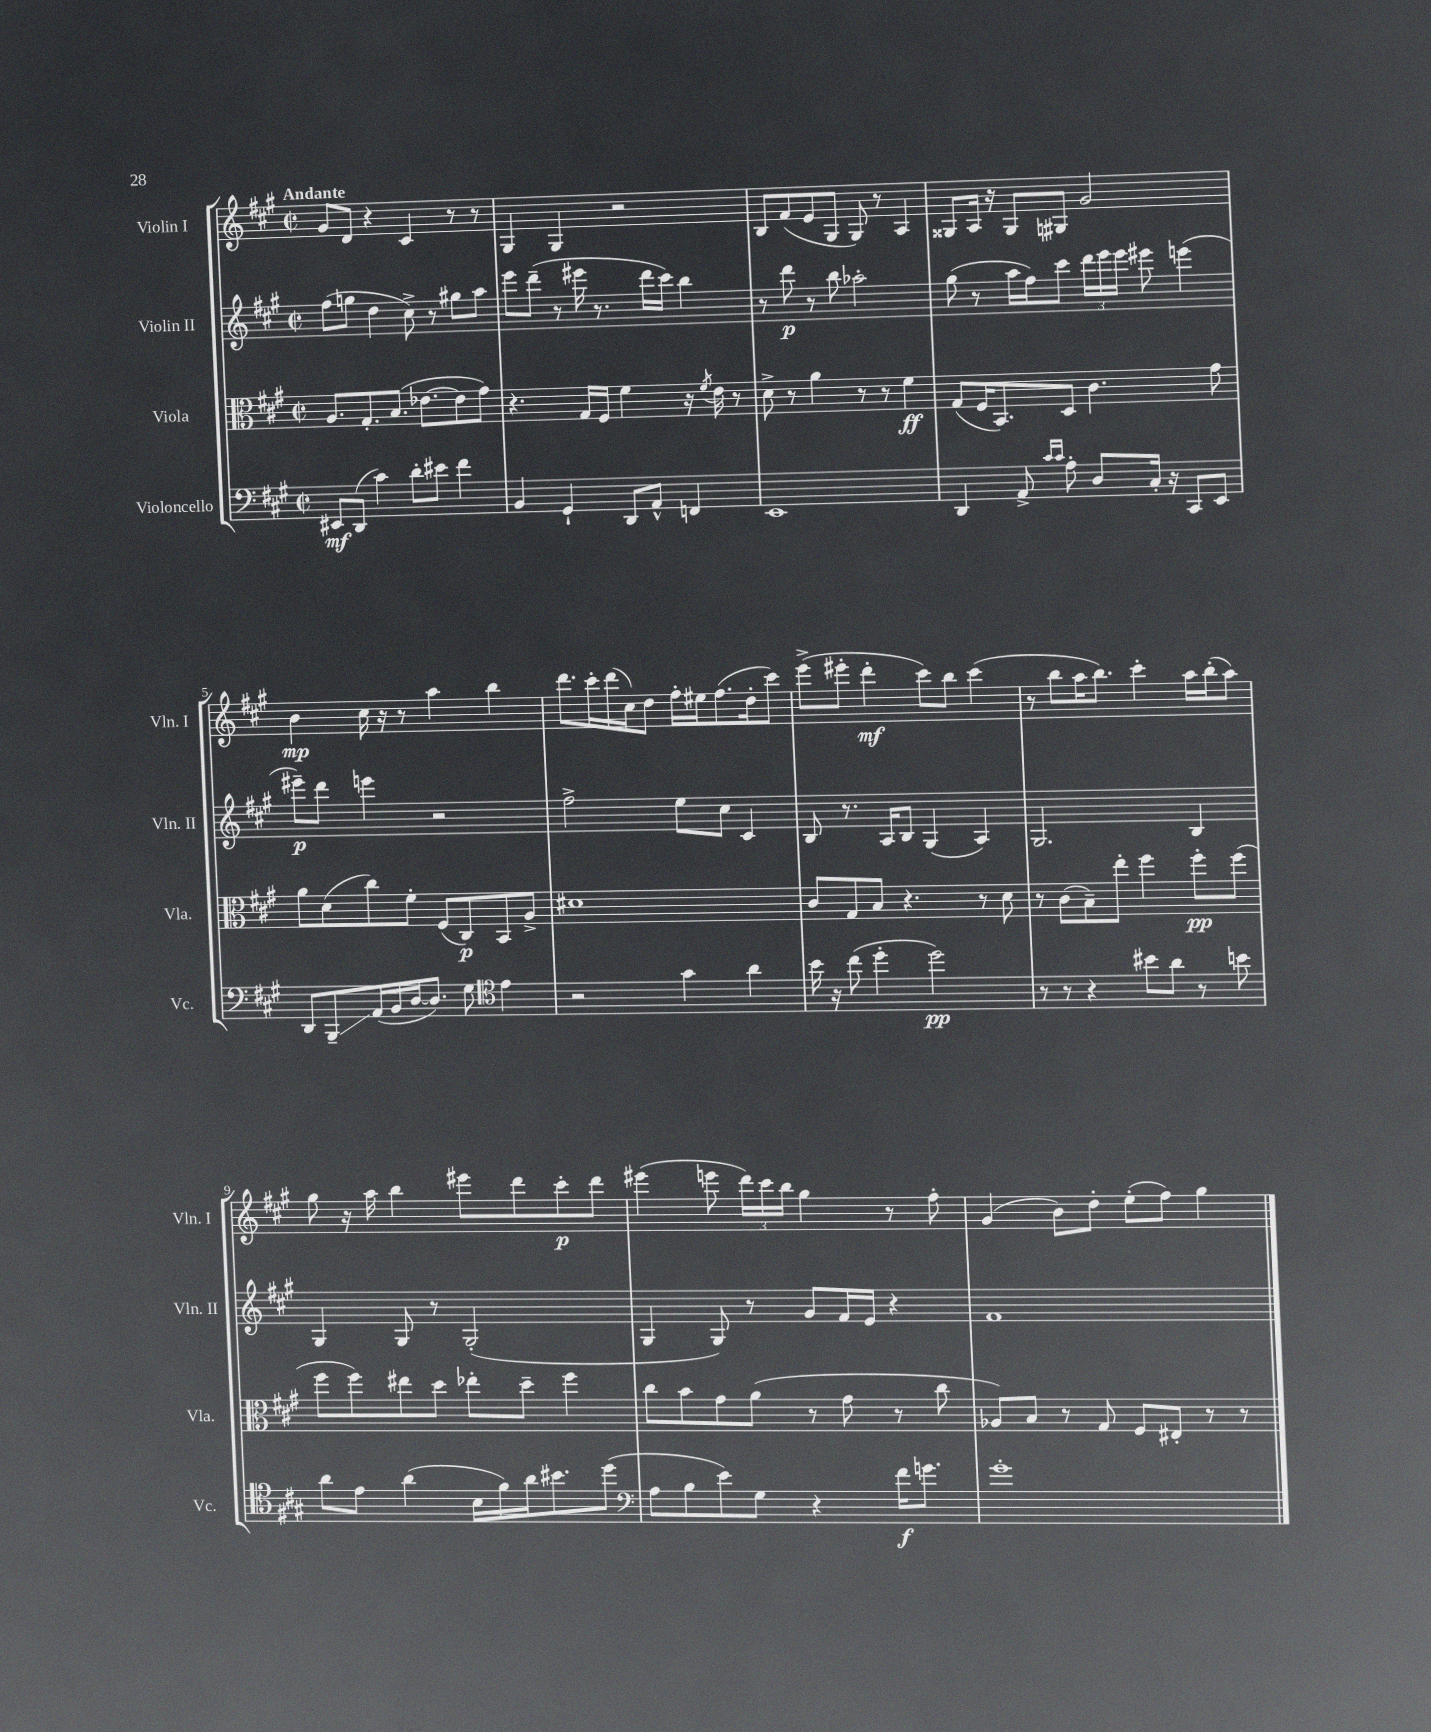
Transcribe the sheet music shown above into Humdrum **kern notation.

**kern	**kern	**kern	**kern
*staff4	*staff3	*staff2	*staff1
*clefF4	*clefC3	*clefG2	*clefG2
*k[f#c#g#]	*k[f#c#g#]	*k[f#c#g#]	*k[f#c#g#]
*M2/2	*M2/2	*M2/2	*M2/2
*met(c|)	*met(c|)	*met(c|)	*met(c|)
8EE#	8.A	(8ff#	8g#
(8DD	.	8gg	8d
.	8.G#'	.	.
4c#)	.	4dd	4r
.	(8.B	.	.
8d'	.	8cc#^)	4c#
.	[8.e-	.	.
8e#	.	8r	.
4f#	8e-]	8gg#	8r
.	8g#)	8aa	8r
=	=	=	=
4BB	4.r	8eee	4G#
.	.	(8ddd~	.
4GG#`	.	8r	4G#
.	16G#	16eee#	.
.	16F#	8.r	.
8DD	4f#	.	2r
8AA^^	.	16ddd	.
.	.	16ccc#)	.
4FF	16r	4bb	.
.	8qf#	.	.
.	16e	.	.
.	8r	.	.
=	=	=	=
1EE	8d^	8r	8B
.	8r	8ddd	(8f#
.	4a	8r	8e
.	.	8bb	8G#
.	8r	2aa-'	8G#)
.	8r	.	8r
.	4f#	.	4A
=	=	=	=
4DD	(8G#	(8gg#	8G##
.	16F#	8r	16A
.	8.BB)	.	16r
8AA^	.	16aa	8G##
.	.	16ff#)	.
16qqc#	.	.	.
16qqc#	.	.	.
8A'	8D	8ccc#	8G#
8D	4.c#	24ddd	2g#
.	.	24eee	.
.	.	24eee	.
16C#'	.	8eee#	.
16r	.	.	.
8CC#	.	(4eee	.
8EE	8g#	.	.
=	=	=	=
8DD	8a	8eee#~)	4b
8BBB~	(8d	8ddd	.
(16AA	8cc#)	4eee	16cc#
16BB	.	.	16r
[16D	8f#'	.	8r
8.D])	.	.	.
.	(8F#	2r	4aa
8G#	8C#)	.	.
*clefC4	*	*	*
4e	8BB	.	4bb
.	8A^	.	.
=	=	=	=
2r	1d#	2ff#^	8.ddd
.	.	.	16ccc#'
.	.	.	(16ddd
.	.	.	16cc#)
.	.	.	8dd
4g#	.	8ee	16ff#'
.	.	.	16ee#
.	.	8cc#	(8.ff#
4a	.	4c#	.
.	.	.	16dd'
.	.	.	8ccc#)
=	=	=	=
16b	8c#	8B	(8eee^
16r	.	.	.
(8cc#	8G#	8.r	8eee#'
4dd'	8B	.	4ddd'
.	.	16A	.
.	4.r	8B	.
2dd)	.	(4G#	8ccc#)
.	.	.	8bb
.	8r	4A)	(4ccc#
.	8d	.	.
=	=	=	=
8r	8r	2.G#	8r
8r	(8c#	.	8bb
4r	8B~)	.	16aa
.	.	.	8.bb)
.	8ee'	.	.
8b#	4ff#	.	4ccc#'
8a	.	.	.
8r	8ff#'	4B	16aa
.	.	.	(16bb'
8b	(8ff#	.	8aa)
=	=	=	=
8a	8ff#	4G#	8gg#
8e	8ff#)	.	16r
.	.	.	16aa
(4a	8ee#	8G#	4bb
.	8dd	8r	.
16B	8ee-'	(2G#'	8eee#
16f#)	.	.	.
16a	8dd~	.	8ddd
8.b#	.	.	.
.	4ff#	.	8ccc#'
(8dd	.	.	8ddd
=	=	=	=
*clefF4	*	*	*
8A	8cc#	4G#	(4eee#
8B	8b	.	.
8e)	8g#	8G#)	8eee
8G#	(8a	8r	24ddd)
.	.	.	24ccc#
.	.	.	24bb
4r	8r	8g#	4gg#
.	8g#	16f#	.
.	.	16e	.
16f#	8r	4r	8r
8.g	.	.	.
.	8cc#	.	8ff#'
=	=	=	=
1g#'	8A-)	1f#	(4g#
.	8B	.	.
.	8r	.	8b)
.	8G#	.	8dd'
.	8F#	.	(8ee'
.	8E#'	.	8ff#)
.	8r	.	4gg#
.	8r	.	.
==	==	==	==
*-	*-	*-	*-
